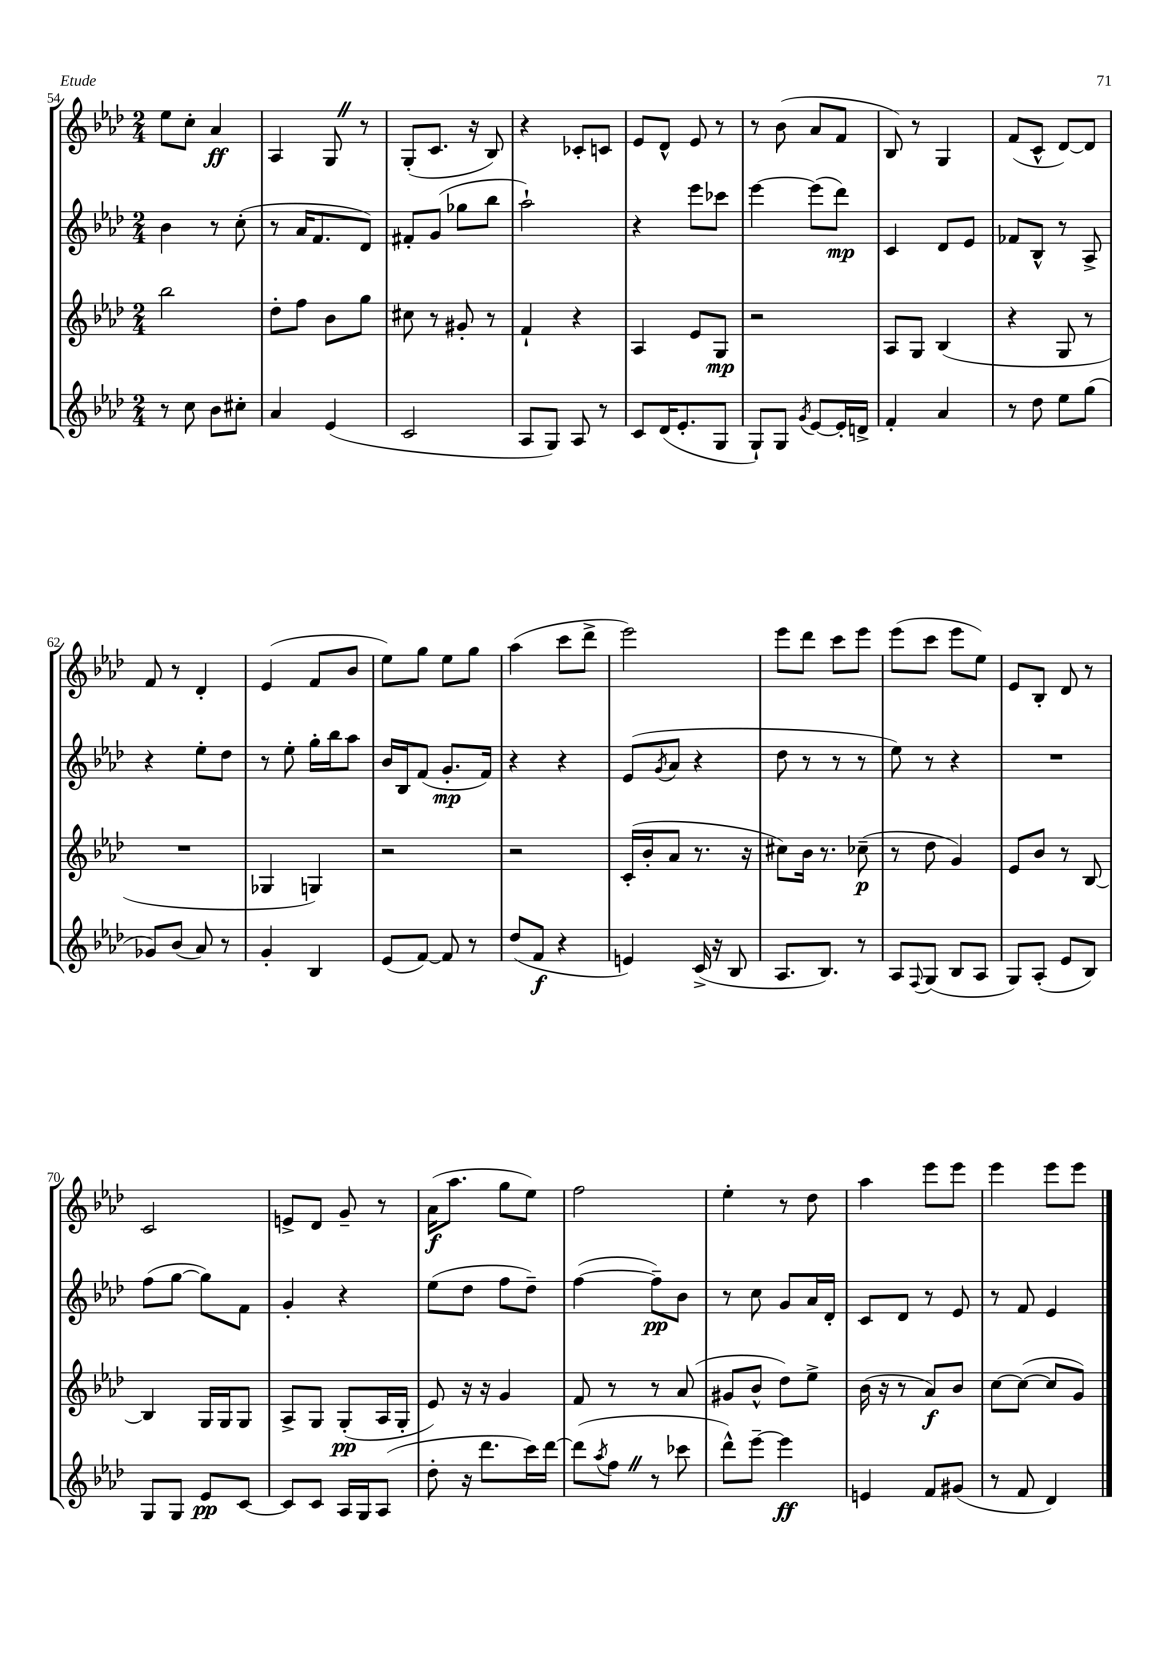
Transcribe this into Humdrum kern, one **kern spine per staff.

**kern	**dynam	**kern	**dynam	**kern	**dynam	**kern	**dynam
*part4	*part4	*part3	*part3	*part2	*part2	*part1	*part1
*staff4	*staff4	*staff3	*staff3	*staff2	*staff2	*staff1	*staff1
*clefG2	*	*clefG2	*	*clefG2	*	*clefG2	*
*k[b-e-a-d-]	*	*k[b-e-a-d-]	*	*k[b-e-a-d-]	*	*k[b-e-a-d-]	*
*M2/4	*	*M2/4	*	*M2/4	*	*M2/4	*
=54	=54	=54	=54	=54	=54	=54	=54
8r	.	2bb-\	.	4b-\	.	8ee-\L	.
8cc\	.	.	.	.	.	8cc'\J	.
8b-\L	.	.	.	8r	.	4a-/	ff
8cc#X'\J	.	.	.	(8cc'\	.	.	.
=55	=55	=55	=55	=55	=55	=55	=55
4a-/	.	8dd-'\L	.	8r	.	4A-/	.
.	.	8ff\J	.	16a-/KL	.	.	.
.	.	.	.	8.f/	.	.	.
(4e-/	.	8b-\L	.	.	.	8GZ/	.
.	.	8gg\J	.	8d-/J)	.	8r	.
=56	=56	=56	=56	=56	=56	=56	=56
2c/	.	8cc#X\	.	8f#X'/L	.	(8G'/L	.
.	.	8r	.	(8g/J	.	8.c/J	.
.	.	8g#X'/	.	8gg-X\L	.	.	.
.	.	.	.	.	.	16r	.
.	.	8r	.	8bb-\J	.	8B-/)	.
=57	=57	=57	=57	=57	=57	=57	=57
8A-/L	.	4f`/	.	2aa-`\)	.	4r	.
8G/J)	.	.	.	.	.	.	.
8A-/	.	4r	.	.	.	8c-X'/L	.
8r	.	.	.	.	.	8cn/J	.
=58	=58	=58	=58	=58	=58	=58	=58
8c/L	.	4A-/	.	4r	.	8e-/L	.
(16d-/K	.	.	.	.	.	8d-^^/J	.
8.e-'/	.	.	.	.	.	.	.
.	.	8e-/L	.	8eee-\L	.	8e-/	.
8G/J	.	8G/J	mp	8ccc-X\J	.	8r	.
=59	=59	=59	=59	=59	=59	=59	=59
8G`/L)	.	2r	.	[4eee-\	.	8r	.
8G/J	.	.	.	.	.	(8b-\	.
8qg/	.	.	.	.	.	.	.
[8e-/L	.	.	.	(8eee-\L]	.	8a-/L	.
16e-'/L]	.	.	.	8ddd-\J)	mp	8f/J	.
16dn^/JJ	.	.	.	.	.	.	.
=60	=60	=60	=60	=60	=60	=60	=60
4f'/	.	8A-/L	.	4c/	.	8B-/)	.
.	.	8G/J	.	.	.	8r	.
4a-/	.	(4B-/	.	8d-/L	.	4G/	.
.	.	.	.	8e-/J	.	.	.
=61	=61	=61	=61	=61	=61	=61	=61
8r	.	4r	.	8f-X/L	.	(8f/L	.
8dd-\	.	.	.	8B-^^/J	.	8c^^/J	.
8ee-\L	.	8G/	.	8r	.	[8d-/L)	.
(8gg\J	.	8r	.	8A-^/	.	8d-/J]	.
!!LO:LB:g=z
=62	=62	=62	=62	=62	=62	=62	=62
8g-X/L)	.	2r	.	4r	.	8f/	.
(8b-/J	.	.	.	.	.	8r	.
8a-/)	.	.	.	8ee-'\L	.	4d-'/	.
8r	.	.	.	8dd-\J	.	.	.
=63	=63	=63	=63	=63	=63	=63	=63
4g'/	.	4G-X/	.	8r	.	(4e-/	.
.	.	.	.	8ee-'\	.	.	.
4B-/	.	4Gn/)	.	16gg'\LL	.	8f/L	.
.	.	.	.	16bb-\J	.	.	.
.	.	.	.	8aa-\J	.	8b-/J	.
=64	=64	=64	=64	=64	=64	=64	=64
(8e-/L	.	2r	.	16b-/LL	.	8ee-\L)	.
.	.	.	.	16B-/J	.	.	.
[8f/J)	.	.	.	(8f/J	.	8gg\J	.
8f/]	.	.	.	8.g'/L	mp	8ee-\L	.
8r	.	.	.	.	.	8gg\J	.
.	.	.	.	16f/Jk)	.	.	.
=65	=65	=65	=65	=65	=65	=65	=65
(8dd-/L	.	2r	.	4r	.	(4aa-\	.
8f/J	f	.	.	.	.	.	.
4r	.	.	.	4r	.	8ccc\L	.
.	.	.	.	.	.	8ddd-^\J	.
=66	=66	=66	=66	=66	=66	=66	=66
4en/)	.	(16c'/LL	.	(8e-/L	.	2eee-\)	.
.	.	16b-'/J	.	.	.	.	.
.	.	.	.	8qg/	.	.	.
.	.	8a-/J	.	8a-/J	.	.	.
(16c^/	.	8.r	.	4r	.	.	.
16r	.	.	.	.	.	.	.
8B-/	.	.	.	.	.	.	.
.	.	16r	.	.	.	.	.
=67	=67	=67	=67	=67	=67	=67	=67
8.A-/L	.	8cc#X\L)	.	8dd-\	.	8eee-\L	.
.	.	16b-\Jk	.	8r	.	8ddd-\J	.
8.B-/J)	.	8.r	.	.	.	.	.
.	.	.	.	8r	.	8ccc\L	.
8r	.	(8cc-X~\	p	8r	.	8eee-\J	.
=68	=68	=68	=68	=68	=68	=68	=68
8A-/L	.	8r	.	8ee-\)	.	(8eee-\L	.
8qqF/	.	.	.	.	.	.	.
(8G/J	.	8dd-\	.	8r	.	8ccc\J	.
8B-/L	.	4g/)	.	4r	.	8eee-\L	.
8A-/J	.	.	.	.	.	8ee-\J)	.
=69	=69	=69	=69	=69	=69	=69	=69
8G/L)	.	8e-/L	.	2r	.	8e-/L	.
(8A-'/J	.	8b-/J	.	.	.	8B-'/J	.
8e-/L	.	8r	.	.	.	8d-/	.
8B-/J)	.	[8B-/	.	.	.	8r	.
!!LO:LB:g=z
=70	=70	=70	=70	=70	=70	=70	=70
8G/L	.	4B-/]	.	(8ff\L	.	2c/	.
8G/J	.	.	.	[8gg\J	.	.	.
8e-/L	pp	16G/LL	.	8gg\L])	.	.	.
.	.	16G/J	.	.	.	.	.
[8c/J	.	8G/J	.	8f\J	.	.	.
=71	=71	=71	=71	=71	=71	=71	=71
8c/L]	.	8A-^/L	.	4g'/	.	8en^/L	.
8c/J	.	8G/J	.	.	.	8d-/J	.
16A-/LL	.	(8G'/L	pp	4r	.	8g~/	.
16G/J	.	.	.	.	.	.	.
(8A-/J	.	16A-/L	.	.	.	8r	.
.	.	16G'/JJ	.	.	.	.	.
=72	=72	=72	=72	=72	=72	=72	=72
8dd-'\	.	8e-/)	.	(8ee-\L	.	(16a-\KL	f
.	.	.	.	.	.	8.aa-\J	.
16r	.	16r	.	8dd-\J	.	.	.
8.ddd-\L	.	16r	.	.	.	.	.
.	.	4g/	.	8ff\L	.	8gg\L	.
16ccc\L)	.	.	.	8dd-~\J)	.	8ee-\J)	.
[16ddd-\JJ	.	.	.	.	.	.	.
=73	=73	=73	=73	=73	=73	=73	=73
(8ddd-\L]	.	8f/	.	([4ff\	.	2ff\	.
8qaa-/	.	.	.	.	.	.	.
8ffZ\J	.	8r	.	.	.	.	.
8r	.	8r	.	8ff~\L])	pp	.	.
8ccc-X\	.	(8a-/	.	8b-\J	.	.	.
=74	=74	=74	=74	=74	=74	=74	=74
8ddd-^^\L)	.	8g#X/L	.	8r	.	4ee-'\	.
[8eee-~\J	.	8b-^^/J	.	8cc\	.	.	.
4eee-\]	ff	8dd-\L)	.	8g/L	.	8r	.
.	.	8ee-^\J	.	16a-/L	.	8dd-\	.
.	.	.	.	16d-'/JJ	.	.	.
=75	=75	=75	=75	=75	=75	=75	=75
4en/	.	(16b-\	.	8c/L	.	4aa-\	.
.	.	16r	.	.	.	.	.
.	.	8r	.	8d-/J	.	.	.
8f/L	.	8a-/L)	f	8r	.	8eee-\L	.
(8g#X/J	.	8b-/J	.	8e-/	.	8eee-\J	.
=76	=76	=76	=76	=76	=76	=76	=76
8r	.	[8cc\L	.	8r	.	4eee-\	.
8f/	.	(8cc\J_	.	8f/	.	.	.
4d-/)	.	8cc/L]	.	4e-/	.	8eee-\L	.
.	.	8g/J)	.	.	.	8eee-\J	.
==	==	==	==	==	==	==	==
*-	*-	*-	*-	*-	*-	*-	*-
